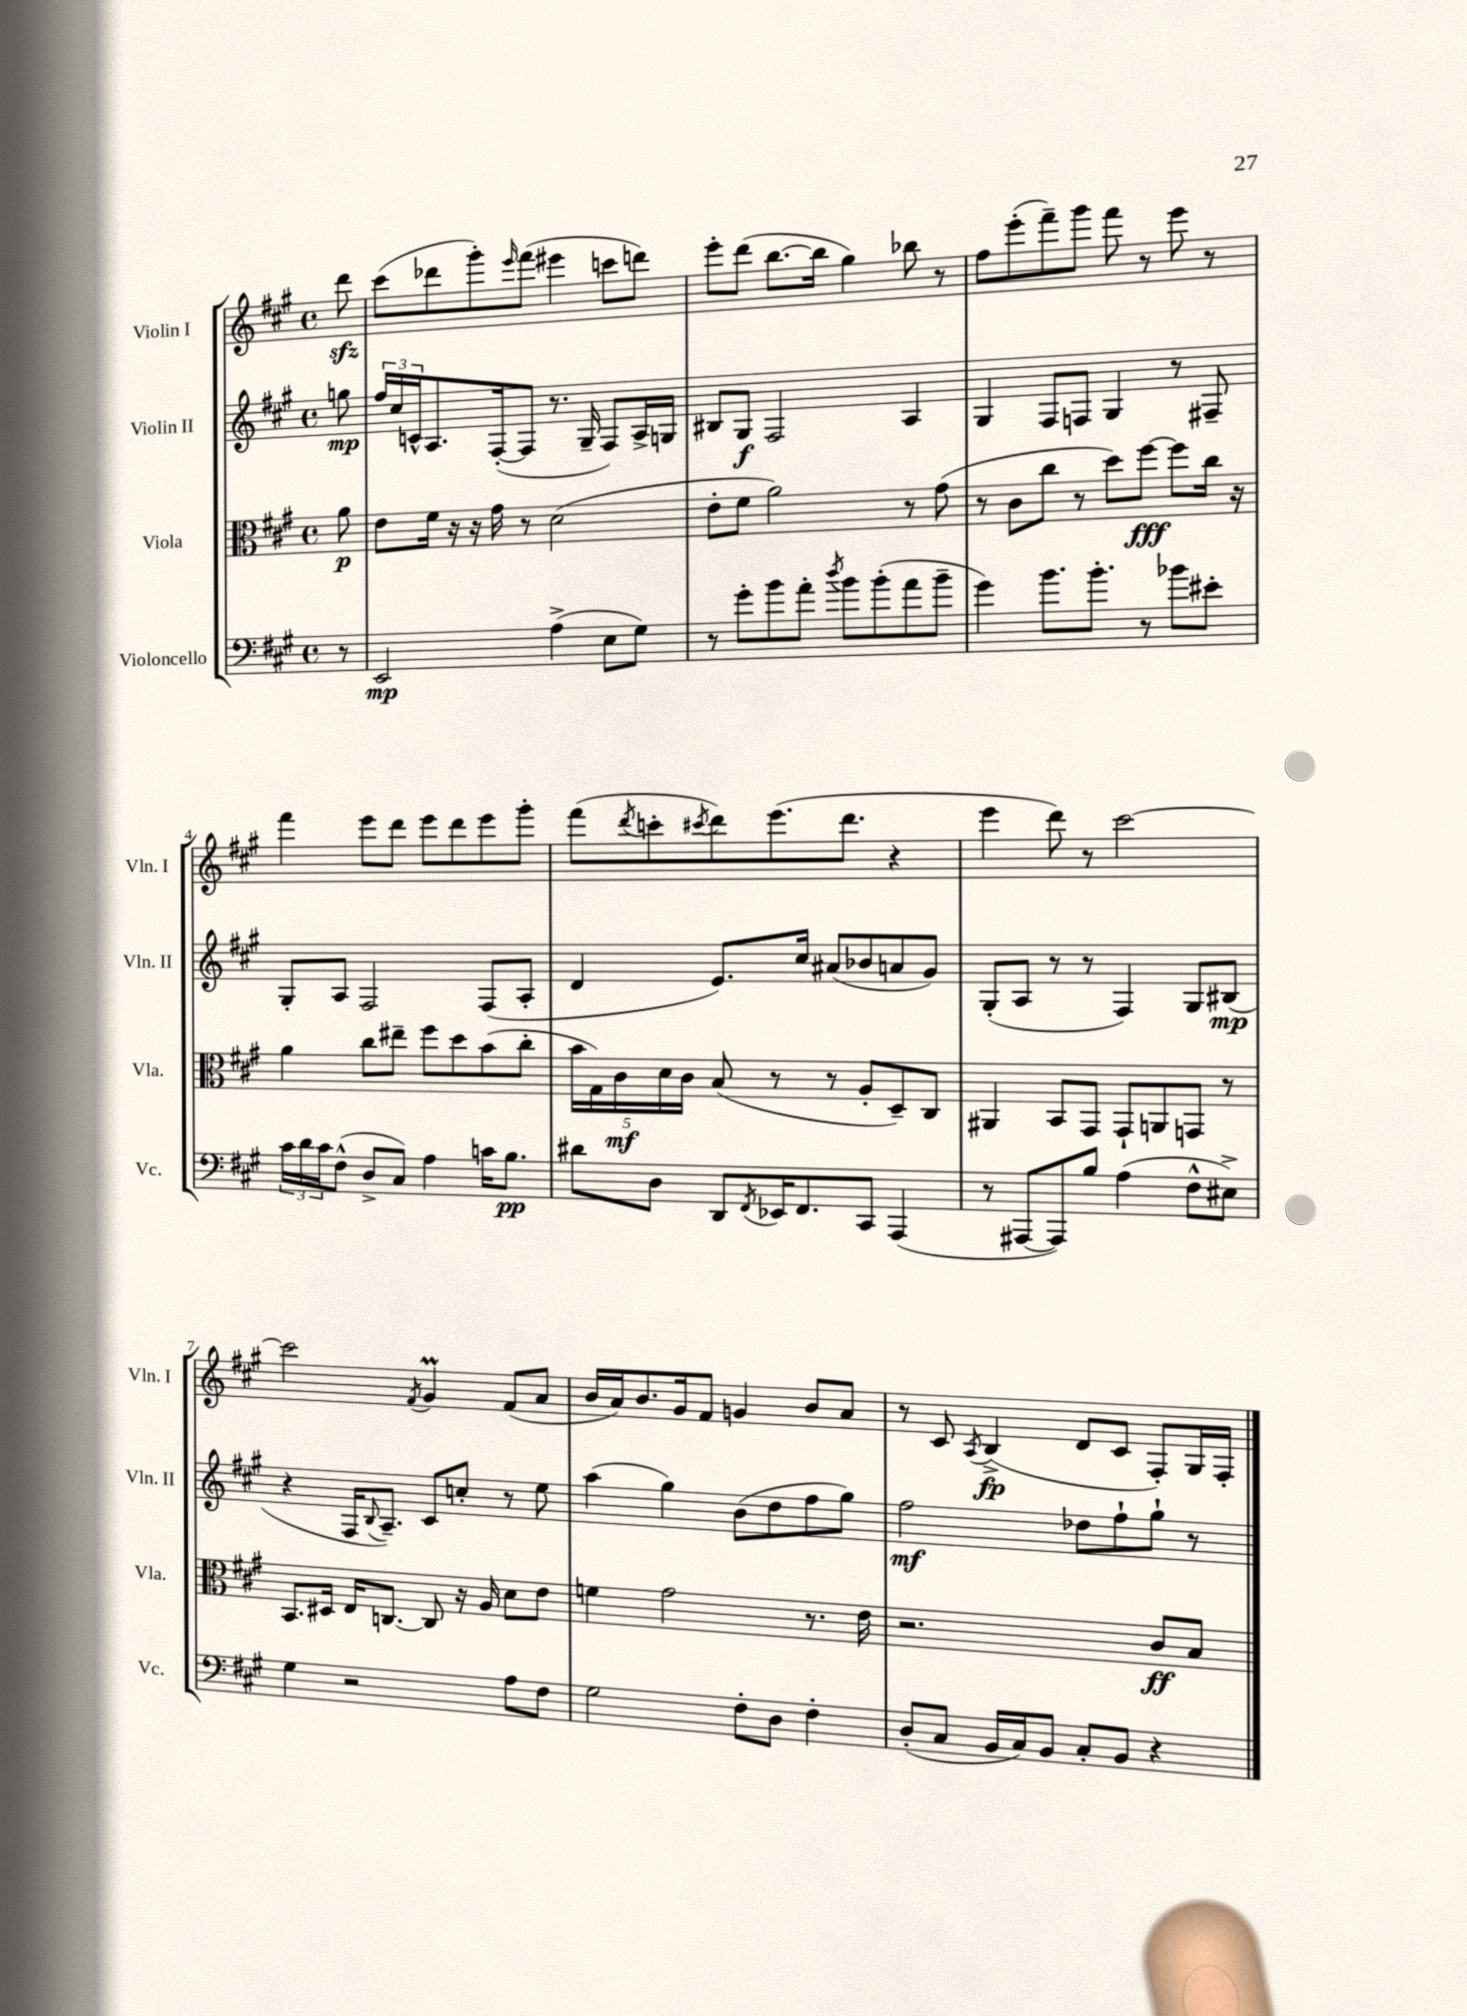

**kern	**dynam	**kern	**dynam	**kern	**dynam	**kern	**dynam
*part4	*part4	*part3	*part3	*part2	*part2	*part1	*part1
*staff4	*staff4	*staff3	*staff3	*staff2	*staff2	*staff1	*staff1
*I"Violoncello	*	*I"Viola	*	*I"Violin II	*	*I"Violin I	*
*I'Vc.	*	*I'Vla.	*	*I'Vln. II	*	*I'Vln. I	*
*clefF4	*	*clefC3	*	*clefG2	*	*clefG2	*
*k[f#c#g#]	*	*k[f#c#g#]	*	*k[f#c#g#]	*	*k[f#c#g#]	*
*M4/4	*	*M4/4	*	*M4/4	*	*M4/4	*
*met(c)	*	*met(c)	*	*met(c)	*	*met(c)	*
=	=	=	=	=	=	=	=
8r	.	8a\	p	8ggn\	mp	8dddzz\	.
=1	=1	=1	=1	=1	=1	=1	=1
2EE/	mp	8e\L	.	24ff#/LL	.	(8ccc#\L	.
.	.	.	.	24cc#/	.	.	.
.	.	.	.	24cn^^/J	.	.	.
.	.	16f#\Jk	.	8.A/	.	8ddd-X\	.
.	.	16r	.	.	.	.	.
.	.	16r	.	.	.	8ggg#'\)	.
.	.	16g#\	.	([16F#'/k	.	.	.
.	.	.	.	.	.	16qqeee/	.
.	.	8r	.	8F#/J]	.	(8fff#\J	.
(4A^\	.	(2d\	.	8.r	.	4eee#X\	.
.	.	.	.	16G#~/	.	.	.
8E\L	.	.	.	8F#/L)	.	8cccn\L	.
8G#\J)	.	.	.	16A^/L	.	8dddn\J)	.
.	.	.	.	16Gn/JJ	.	.	.
=2	=2	=2	=2	=2	=2	=2	=2
8r	.	8e'\L	.	8B#X/L	.	8eee'\L	.
8g#'\L	.	8f#\J	.	8G#/J	f	(8ddd\J	.
8b\	.	2a\)	.	2F#/	.	[8.bb\L	.
8a'\J	.	.	.	.	.	.	.
.	.	.	.	.	.	16bb\Jk]	.
8qdd/	.	.	.	.	.	.	.
8b\L	.	.	.	.	.	4gg#\)	.
(8b'\	.	.	.	.	.	.	.
8a\	.	8r	.	4A/	.	8bb-X\	.
8b~\J	.	(8g#\	.	.	.	8r	.
=3	=3	=3	=3	=3	=3	=3	=3
4g#\)	.	8r	.	4G#/	.	8ff#\L	.
.	.	8c#\L	.	.	.	(8eee'\	.
8.b\L	.	8cc#\J	.	8F#/L	.	8fff#~\)	.
.	.	8r	.	8Fn/J	.	8ggg#\J	.
8.b'\J	.	.	.	.	.	.	.
.	.	8dd\L)	.	4G#/	.	8fff#\	.
8r	.	[8ff#\J	fff	.	.	8r	.
8b-X\L	.	8ff#\L]	.	8r	.	8eee\	.
8e#X'\J	.	16cc#\Jk	.	8F#X~/	.	8r	.
.	.	16r	.	.	.	.	.
!!LO:LB:g=z
=4	=4	=4	=4	=4	=4	=4	=4
24c#\LL	.	4a\	.	8G#'/L	.	4fff#\	.
24d\	.	.	.	.	.	.	.
24c#\J	.	.	.	.	.	.	.
(8F#^^\J	.	.	.	8A/J	.	.	.
8D^/L	.	8cc#\L	.	2F#/	.	8eee\L	.
8C#/J)	.	8ee#X~\J	.	.	.	8ddd\J	.
4A\	.	8ff#\L	.	.	.	8eee\L	.
.	.	8dd\	.	.	.	8ddd\	.
16cn\KL	.	(8b\	.	(8F#/L	.	8eee\	.
8.B\J	pp	.	.	.	.	.	.
.	.	8cc#'\J	.	8A'/J	.	8ggg#'\J	.
=5	=5	=5	=5	=5	=5	=5	=5
8d#X\L	.	20b\LL	.	4d/	.	(8fff#\L	.
.	.	20G#\)	.	.	.	.	.
.	.	20c#\	mf	.	.	.	.
.	.	.	.	.	.	8qddd/	.
8D\J	.	.	.	.	.	8cccn'\	.
.	.	20d\	.	.	.	.	.
.	.	20c#\JJ	.	.	.	.	.
.	.	.	.	.	.	8qccc#X/	.
8DD/L	.	(8B/	.	8.e/L)	.	8ddd\)	.
8qFF#/	.	.	.	.	.	.	.
16EE-X/K	.	8r	.	.	.	(8.eee\	.
8.FF#/	.	.	.	16cc#/Jk	.	.	.
.	.	8r	.	(8a#X/L	.	.	.
.	.	.	.	.	.	8.ddd\J	.
8CC#/J	.	8A'/L	.	8b-X/	.	.	.
(4AAA/	.	8D~/)	.	8an/	.	4r	.
.	.	8C#/J	.	8g#/J)	.	.	.
=6	=6	=6	=6	=6	=6	=6	=6
8r	.	4AA#X/	.	(8G#'/L	.	4eee\	.
[8AAA#X/L	.	.	.	8A/J	.	.	.
8AAA#/])	.	8BB/L	.	8r	.	8ddd\)	.
8B/J	.	8GG#/J	.	8r	.	8r	.
(4A\	.	8GG#`/L	.	4F#/)	.	[2ccc#\	.
.	.	8AAn/	.	.	.	.	.
8F#^^\L	.	8GGn/J	.	8G#/L	.	.	.
8E#X^\J)	.	8r	.	(8B#X/J	mp	.	.
!!LO:LB:g=z
=7	=7	=7	=7	=7	=7	=7	=7
4G#\	.	8.BB/L	.	4r	.	2ccc#\]	.
.	.	16D#X/Jk	.	.	.	.	.
2r	.	16E/KL	.	16F#/KL	.	.	.
.	.	.	.	8qqB/	.	.	.
.	.	[8.Cn/J	.	8.A~/J)	.	.	.
.	.	.	.	.	.	8qf#/	.
.	.	8C/]	.	8c#/L	.	4g#m/	.
.	.	16r	.	8ccn'/J	.	.	.
.	.	16A/	.	.	.	.	.
8A\L	.	8d\L	.	8r	.	(8f#/L	.
8F#\J	.	8e\J	.	8ee\	.	8a/J	.
=8	=8	=8	=8	=8	=8	=8	=8
2G#\	.	4fn\	.	(4aa\	.	16b/LL	.
.	.	.	.	.	.	16a/J)	.
.	.	.	.	.	.	8.b/	.
.	.	2g#\	.	4gg#\)	.	.	.
.	.	.	.	.	.	16g#/k	.
.	.	.	.	.	.	8f#/J	.
8F#'\L	.	.	.	(8b\L	.	4gn/	.
8D\J	.	.	.	8dd\	.	.	.
4F#'\	.	8.r	.	8ff#\	.	8b/L	.
.	.	.	.	8gg#\J)	.	8a/J	.
.	.	16e\	.	.	.	.	.
=9	=9	=9	=9	=9	=9	=9	=9
(8D'/L	.	2.r	.	2ff#\	mf	8r	.
8C#/J	.	.	.	.	.	8c#/	.
.	.	.	.	.	.	8qA/	.
16BB/LL	.	.	.	.	.	(4B^/	fp
16C#/J)	.	.	.	.	.	.	.
8BB/J	.	.	.	.	.	.	.
8C#'/L	.	.	.	8dd-X\L	.	8d/L	.
8BB/J	.	.	.	8ff#`\	.	8c#/J	.
4r	.	8c#/L	ff	8gg#`\J	.	8F#'/L)	.
.	.	8B/J	.	8r	.	16G#/L	.
.	.	.	.	.	.	16F#'/JJ	.
==	==	==	==	==	==	==	==
*-	*-	*-	*-	*-	*-	*-	*-
